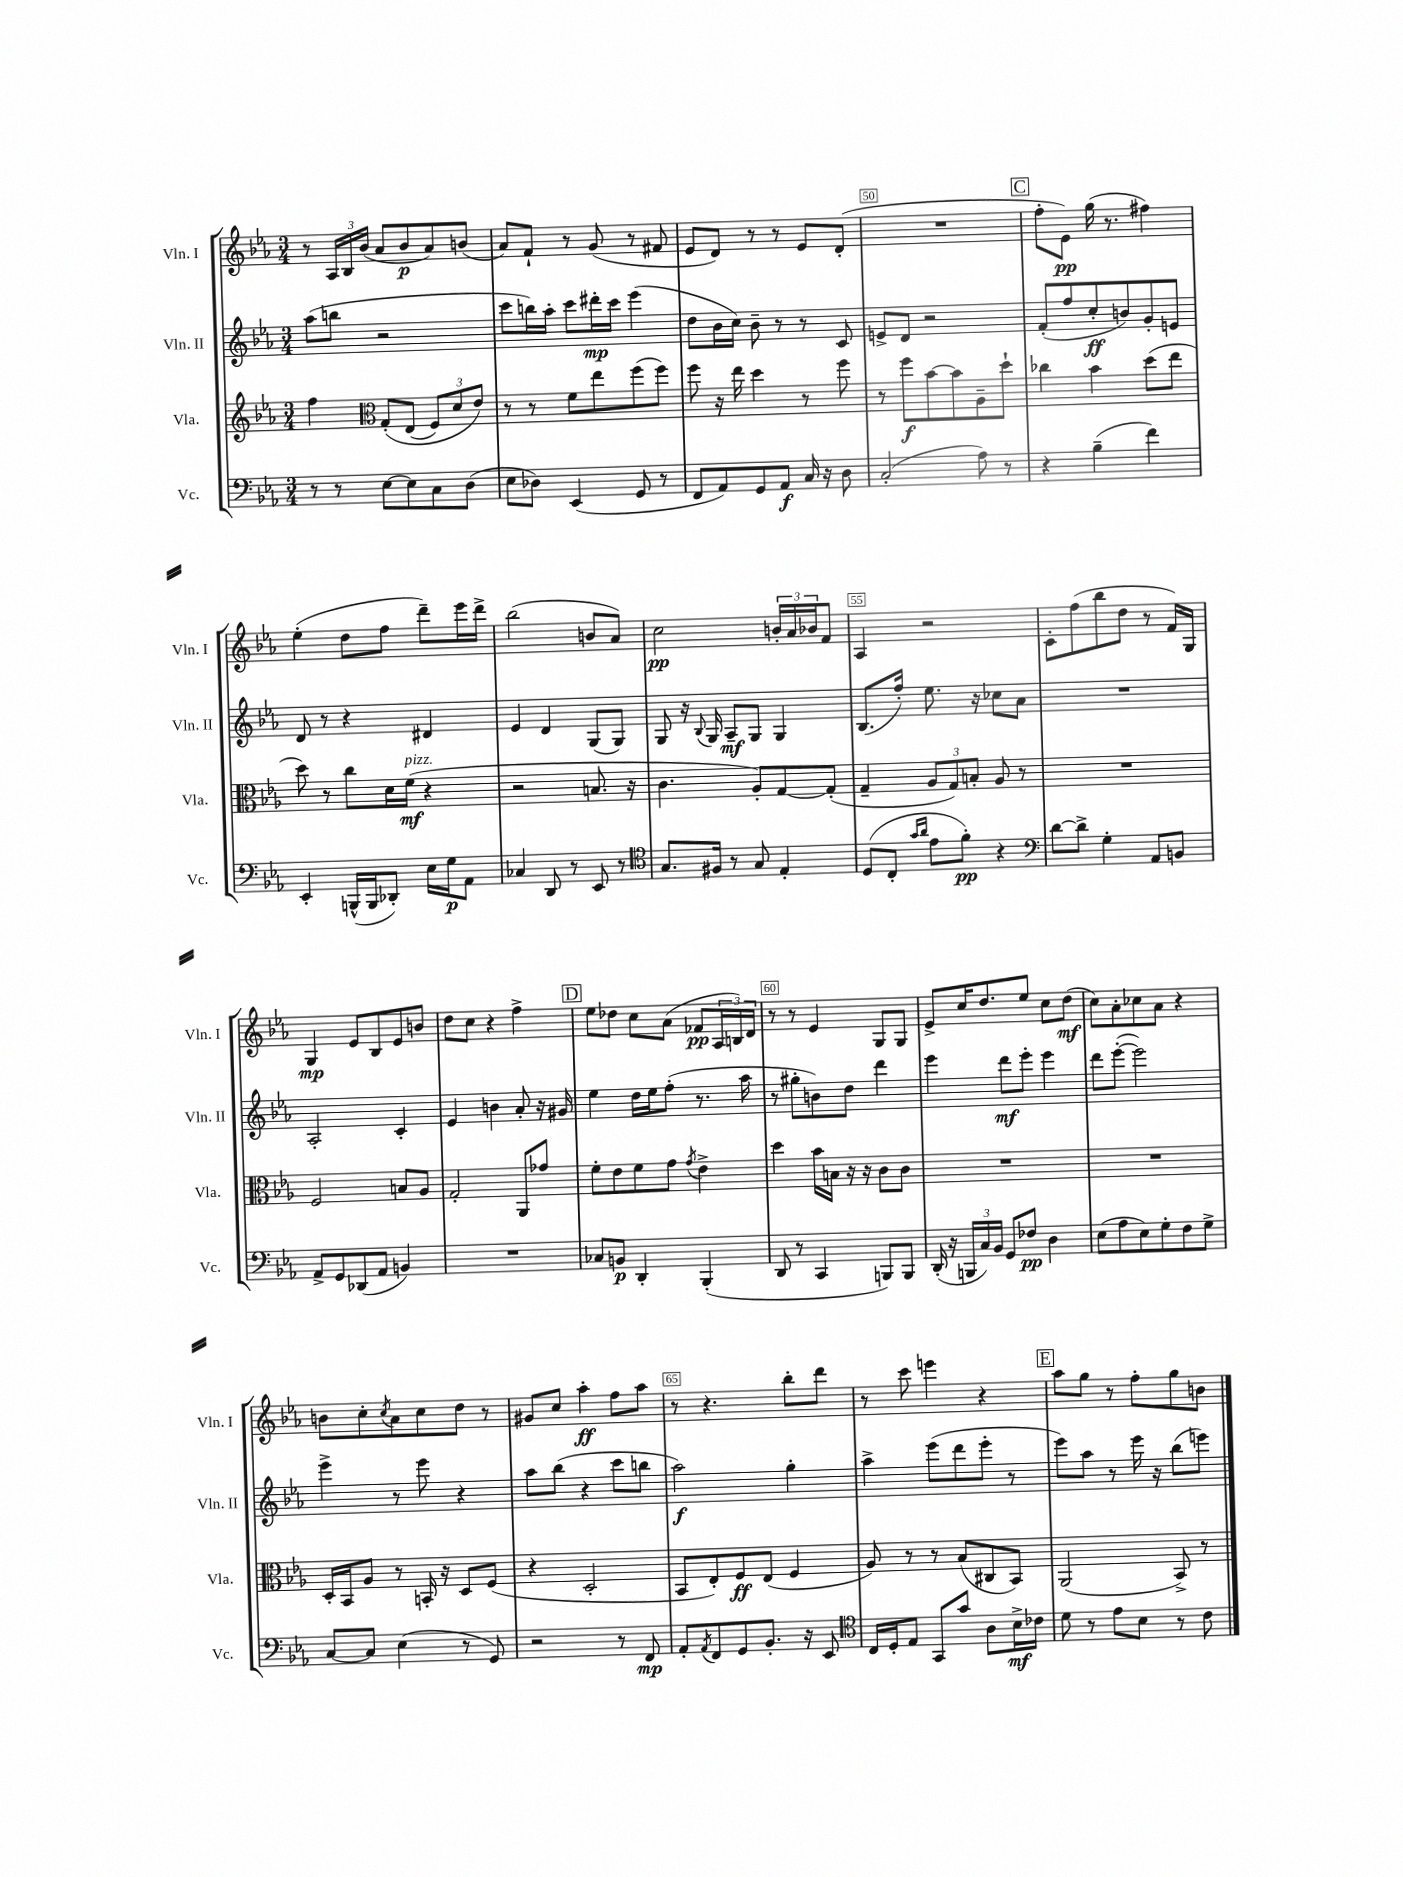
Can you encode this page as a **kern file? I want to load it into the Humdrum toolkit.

**kern	**kern	**kern	**kern
*staff4	*staff3	*staff2	*staff1
*clefF4	*clefG2	*clefG2	*clefG2
*k[b-e-a-]	*k[b-e-a-]	*k[b-e-a-]	*k[b-e-a-]
*M3/4	*M3/4	*M3/4	*M3/4
8r	4ff\	(8aa-\L	8r
8r	.	8bb\J	24A-/LL
.	.	.	24B-/
.	.	.	(24b-/JJ
*	*clefC3	*	*
[8E-\L	&(8G'/L	2r	8a-/L
8E-\]	(8E-/J	.	8b-/
8C\	12F/L)	.	8a-/)
.	12d/	.	.
(8D\J	.	.	(8b/J
.	12e-/J&)	.	.
=	=	=	=
8E-\L	8r	8ccc\L	8a-/L)
8D-\J)	8r	16bb\L)	8f`/J
.	.	16aa-'\JJ	.
(4EE-/	8f\L	8ccc\L	8r
.	8ee-\	16ddd#'\L	(8g/
.	.	16ccc\JJ	.
8GG/	(8ff\	(4eee-\	8r
8r	8ff\J)	.	8f#/
=	=	=	=
8FF/L	8ff\	8dd\L	8e-/L
8AA-/)	16r	16b-\L	8d/J)
.	16ee-\	16cc\JJ)	.
8GG/	4dd\	8b-~\	8r
8AA-/J	.	8r	8r
16C/	8r	8r	8e-/L
16r	.	.	.
8D\	8ff\	8c/	(8d'/J
=	=	=	=
(2C'/	8r	8e^/L	2.r
.	8ff\L	8d/J	.
.	[8b-\	2r	.
.	8b-\]	.	.
8A-\)	8A-~\	.	.
8r	8dd`\J	.	.
=	=	=	=
4r	4cc-\	(8f'/L	8ff'\L
.	.	8ff/	8e-\J)
(4B-~\	4b-\	8cc'/	(16gg\
.	.	.	8.r
.	.	8b/)	.
4f\)	(8dd\L	8g'/	4ff#\)
.	8ee-\J	8e/J	.
=	=	=	=
4EE-'/	8dd\)	8d/	(4ee-'\
.	8r	8r	.
(16BBB^^/LL	8cc\L	4r	8dd\L
16BBB/J	.	.	.
8DD-'/J)	16d\L	.	8ff\J
.	(16f\JJ	.	.
16E-\LL	4r	4d#/	8ddd~\L)
16G\J	.	.	.
8AA-\J	.	.	16eee-\L
.	.	.	16ddd^\JJ
=	=	=	=
4C-/	2r	4e-/	(2bb-\
8DD/	.	4d/	.
8r	.	.	.
8EE-/	8.B/	(8G/L	8b/L
8r	.	8G/J)	8a-/J)
.	16r	.	.
=	=	=	=
*clefC4	*	*	*
8.G/L	4.c\	8G/	2cc\
.	.	16r	.
.	.	8qqB-/	.
16F#/Jk	.	16G/	.
8r	.	8A-~/L	.
8G/	8A-'/L)	8G/J	.
4E-'/	[8G/	4G/	24b'/LL
.	.	.	24a-/
.	.	.	24b-/J
.	(8G'/]J	.	8f/J
=	=	=	=
(8D/L	4G~/	(8.B-/L	4A-/
8C'/J	.	.	.
.	.	16ff'/Jk)	.
16qqg/LL	.	.	.
16qqa-/JJ	.	.	.
8e-\L	12A-/L	8.ee-\	2r
.	12G/)	.	.
8f'\J)	.	.	.
.	12B'/J	.	.
.	.	16r	.
4r	8A-/	8cc-\L	.
.	8r	8a-\J	.
=	=	=	=
*clefF4	*	*	*
[8d\L	2.r	2.r	8c'\L
8d^\]J	.	.	(8ff\
4G'\	.	.	8bb-\
.	.	.	8dd\J
8AA-/L	.	.	8r
8BB/J	.	.	16f/LL)
.	.	.	16G/JJ
=	=	=	=
8AA-^/L	2F/	2A-'/	4G/
8GG/	.	.	.
(8DD-/	.	.	8e-/L
8AA-/J	.	.	8B-/
4BB/)	8B/L	4c'/	8e-/
.	8A-/J	.	8b/J
=	=	=	=
2.r	2G'/	4e-/	8dd\L
.	.	.	8cc\J
.	.	4b\	4r
.	8AA-/L	8a-'/	4ff^\
.	8g-/J	16r	.
.	.	16g#/	.
=	=	=	=
8C-/L	8f'\L	4ee-\	8ee-\L
8BB/J	8e-\	.	8dd-\J
4DD'/	8f\	16dd\LL	8cc\L
.	.	16ee-\J	.
.	8g\J	(8ff'\J	(8a-\J
.	8qg/	.	.
(4BBB-'/	4e-^\	8.r	8f-/L
.	.	.	24A-/L
.	.	.	24B/)
.	.	16aa-\	.
.	.	.	24d/JJ
=	=	=	=
8DD/	4dd\	8r	8r
8r	.	8gg#'\L	8r
4CC/	16b-\LL	8b\)	4e-/
.	16B\JJ	.	.
.	16r	8dd\J	.
.	16r	.	.
8BBB/L)	8c\L	4ddd\	8G/L
8BBB/J	8c\J	.	8G/J
=	=	=	=
(16DD'/	2.r	4eee-\	8e-^/L
16r	.	.	.
24BBB/LL	.	.	16cc/K
24C/)	.	.	.
.	.	.	8.dd/
24BB-/JJ	.	.	.
8GG/L	.	8ddd\L	.
8F-/J	.	8eee-'\J	8ee-/J
4D\	.	4eee-\	8cc\L
.	.	.	(8dd\J
=	=	=	=
(8E-\L	2.r	8ddd\L	8cc\L)
8A-\	.	([8eee-'\J	8a-'\
8E-\)	.	2eee-\])	8cc-\
8G'\	.	.	8a-\J
8F\	.	.	4r
8G^\J	.	.	.
=	=	=	=
[8C/L	16D'/LL	4eee-^\	8b\L
.	16BB-/J	.	.
8C/]J	8A-/J	.	8cc'\
.	.	.	8qcc/
(4E-\	8r	8r	8a-\
.	16BB'/	8eee-\	8cc\
.	16r	.	.
8r	8D/L	4r	8dd\J
8GG/)	(8F/J	.	8r
=	=	=	=
2r	4r	8aa-\L	8g#/L
.	.	(8bb-\J	8cc/J
.	2D'/	4r	4aa-'\
8r	.	8ccc\L	8ff\L
8FF/	.	8bb\J	8aa-\J
=	=	=	=
8AA-'/L	8BB-/L	2aa-\)	8r
8qAA-/	.	.	.
8FF/	8E-'/)	.	4.r
8GG/	8F/	.	.
8.BB-'/J	(8E-/J	.	.
.	4F/	4gg'\	8bb-'\L
16r	.	.	.
8EE-/	.	.	8ddd\J
=	=	=	=
*clefC4	*	*	*
16C/LL	8A-/)	4aa-^\	8r
16D'/J	.	.	.
8E-/J	8r	.	8ccc\
8GG/L	8r	(8eee-\L	4eee\
8g/J	(8B-/L	8ddd\	.
8A-\L	8C#/	8eee-'\J	4r
16B-^\L	8BB-/J)	8r	.
16c-\JJ	.	.	.
=	=	=	=
8d\	(2AA-/	8eee-\L)	8aa-\L
8r	.	8aa-\J	8gg\J
8e-\L	.	8r	8r
8B-\J	.	16eee-\	8ff'\L
.	.	16r	.
8r	8BB-^/)	(8bb-\L	8gg\
8c\	8r	8eee\J)	8b\J
==	==	==	==
*-	*-	*-	*-
